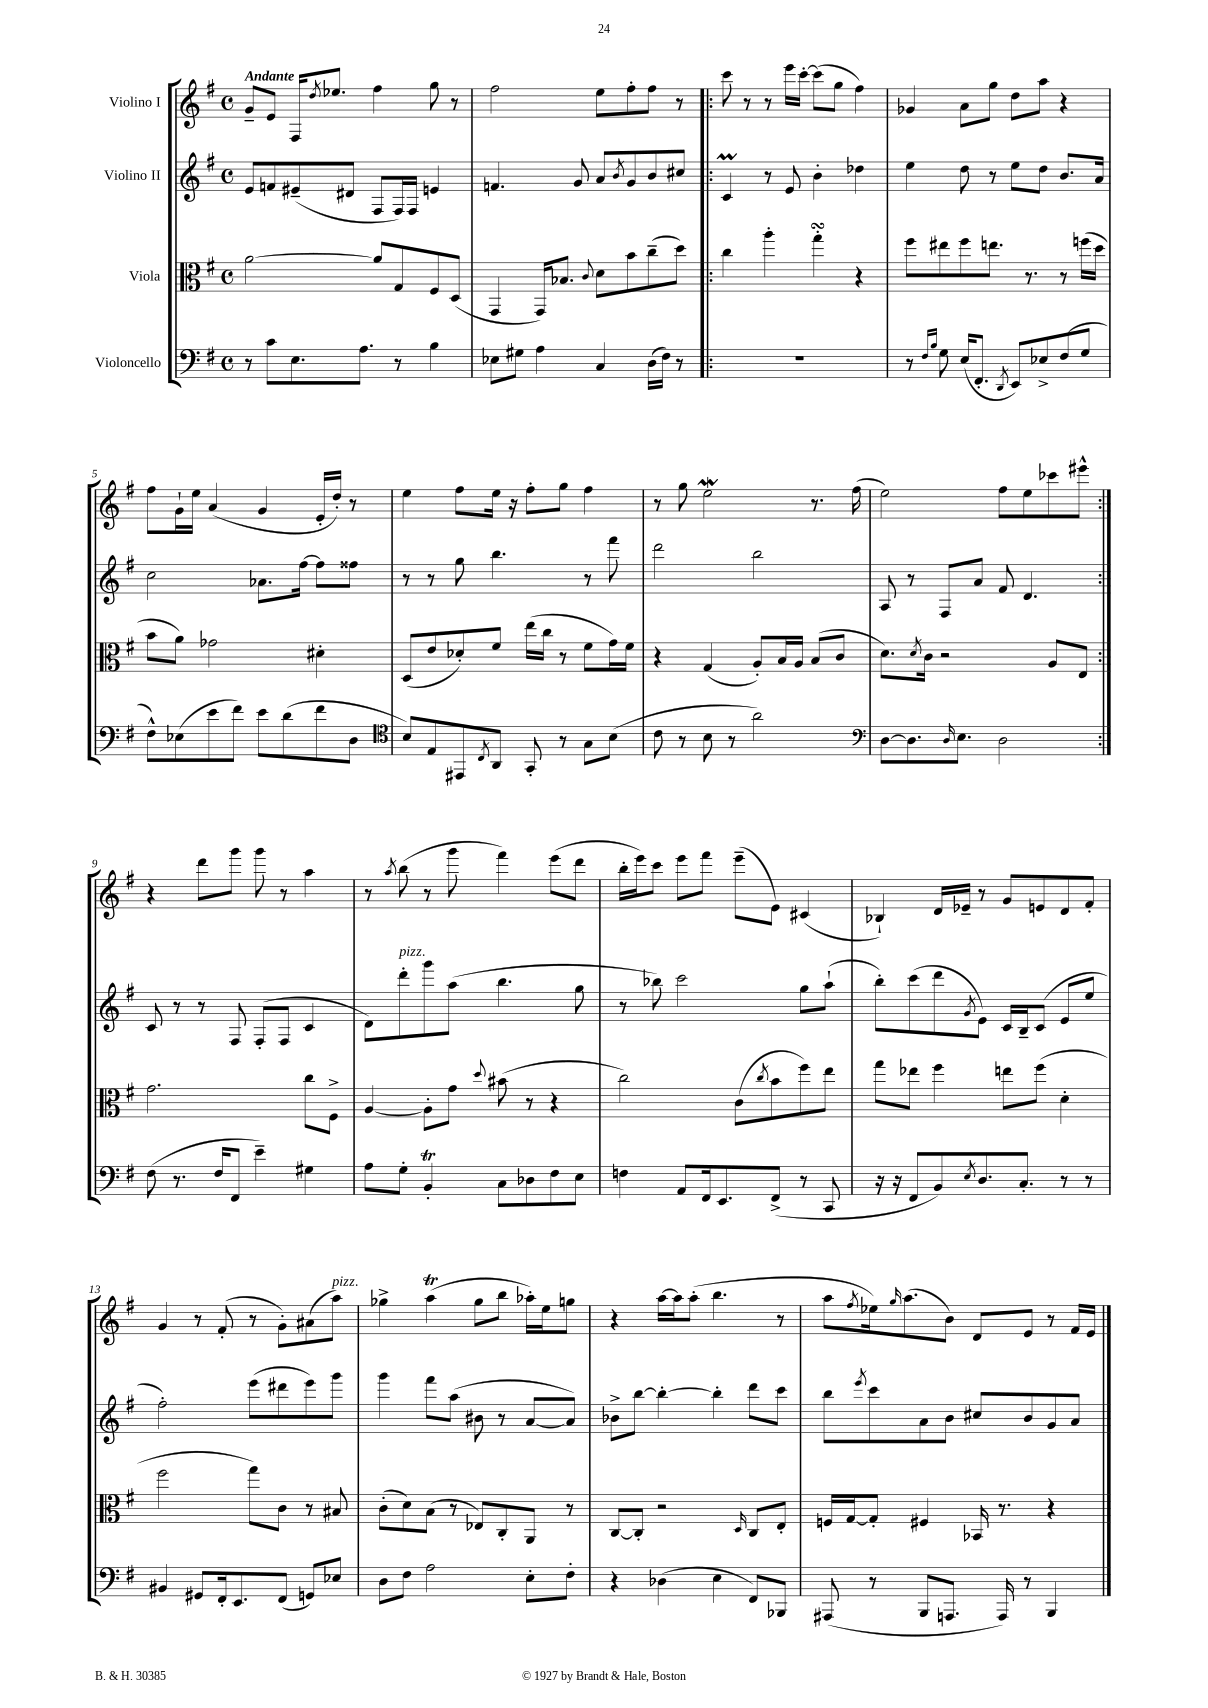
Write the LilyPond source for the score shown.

<<
\new StaffGroup <<
\new Staff = "s0" \with { instrumentName = "Violino I" } {
    \clef treble \key g \major \defaultTimeSignature \time 4/4 \tempo "Andante"
    g'8-- e'8 fis16 \acciaccatura { d''8 } ees''8. fis''4 g''8 r8 |
    fis''2 e''8 fis''8-. fis''8 r8 |
    \repeat volta 2 { c'''8 r8 r8 e'''16 c'''16~-. c'''8( g''8 fis''4) |
    ges'4 a'8 g''8 d''8 a''8 r4 |
    fis''8 g'16-! e''16 a'4( g'4 e'16-. d''16-.) r8 |
    e''4 fis''8 e''16 r16 fis''8-. g''8 fis''4 |
    r8 g''8 e''2\mordent r8. fis''16( |
    e''2) fis''8 e''8 ces'''8 eis'''8-^ | }
    r4 d'''8 g'''8 g'''8 r8 a''4 |
    r8 \acciaccatura { a''8 } b''8( r8 g'''8 fis'''4) e'''8( d'''8 |
    b''16-. e'''16) c'''8 e'''8 fis'''8 e'''8--( e'8) cis'4( |
    bes4-!) d'16 ees'16-- r8 g'8 e'8 d'8 fis'8-. |
    g'4 r8 fis'8-.( r8 g'8-.) ais'8( a''8^\markup { \italic "pizz." }) |
    ges''4-> a''4\trill( ges''8 b''8 aes''16-.) e''16 g''8 |
    r4 a''16~ a''16 a''8-.( b''4. r8 |
    a''8 \acciaccatura { fis''8 } ees''16) \grace { g''16 } a''8.( b'8) d'8 e'8 r8 fis'16 e'16 \bar "|." |
}
\new Staff = "s1" \with { instrumentName = "Violino II" } {
    \clef treble \key g \major \defaultTimeSignature \time 4/4
    e'8 f'8 eis'8--( dis'8 fis8 fis16) fis16 e'4 |
    f'4. g'8 a'8 \acciaccatura { b'8 } g'8 b'8 cis''8 |
    \repeat volta 2 { c'4\prall r8 e'8 b'4-. des''4 |
    e''4 d''8 r8 e''8 d''8 b'8. a'16 |
    c''2 aes'8. fis''16~ fis''8 fisis''8 |
    r8 r8 g''8 b''4. r8 fis'''8 |
    d'''2 b''2 |
    a8 r8 fis8 a'8 fis'8 d'4. | }
    c'8 r8 r8 fis8 fis8-.( fis8 c'4 |
    d'8) d'''8-.^\markup { \italic "pizz." } g'''8 a''8( b''4. g''8 |
    r8 bes''8) c'''2 g''8 a''8-!( |
    b''8-.) c'''8( d'''8 \acciaccatura { g'8 } e'8) c'16 b16-- c'8( e'8 e''8 |
    fis''2-.) e'''8( dis'''8 e'''8) g'''8 |
    g'''4 fis'''8 a''8( bis'8 r8 a'8~ a'8) |
    bes'8-> b''8~ b''4~-. b''4-. d'''8 c'''8 |
    b''8 \acciaccatura { e'''8 } c'''8 a'8 b'8 cis''8 b'8 g'8 a'8 \bar "|." |
}
\new Staff = "s2" \with { instrumentName = "Viola" } {
    \clef alto \key g \major \defaultTimeSignature \time 4/4
    a'2~ a'8 g8 fis8 d8( |
    g,4 g,16) bes8. \appoggiatura { c'8 } d'8 b'8 c''8--( d''8) |
    \repeat volta 2 { c''4 a''4-. g''4-.\turn r4 |
    fis''8 eis''8 fis''8 e''8. r8. r8 f''16( d''16 |
    b'8 a'8) ges'2 dis'4-. |
    d8( e'8 des'8-.) fis'8 e''16( c''16 r8 fis'8 g'16) fis'16 |
    r4 g4( a8-.) b16 a16 b8( c'8 |
    d'8.) \acciaccatura { d'8 } c'16 r2 a8 e8 | }
    g'2. c''8 fis8-> |
    a4~ a8-. g'8 \appoggiatura { d''8 } bis'8( r8 r4 |
    c''2) c'8( \acciaccatura { c''8 } b'8 fis''8) e''8 |
    g''8 ees''8 fis''4 e''8 fis''8( d'4-. |
    fis''2 g''8) c'8 r8 bis8 |
    c'8-.( d'8) b8( r8 ees8) c8-. a,8 r8 |
    c8~ c8-. r2 \grace { d16 } c8 e8-. |
    f16 g16~ g8-. fis4 bes,16 r8. r4 \bar "|." |
}
\new Staff = "s3" \with { instrumentName = "Violoncello" } {
    \clef bass \key g \major \defaultTimeSignature \time 4/4
    r8 c'8 e8. a8. r8 b4 |
    ees8 gis8 a4 c4 d16( fis16) r8 |
    \repeat volta 2 { R1 |
    r8 \grace { fis16 b16 } g8 e16( fis,8.-. \acciaccatura { d,8 } e,8) ees8-> fis8( g8 |
    fis8-^) ees8( e'8 fis'8) e'8 d'8( fis'8 d8 |
    \clef tenor b8) e8 eis,8 \acciaccatura { c8 } a,8 g,8-. r8 g8 b8( |
    c'8 r8 b8 r8 a'2) |
    \clef bass d8~ d8. \grace { d16 } e8. d2 | }
    fis8( r8. fis16 fis,8 e'4--) gis4 |
    a8 g8-. b,4-.\trill c8 des8 fis8 e8 |
    f4 a,8 fis,16 e,8. fis,8->( r8 c,8 |
    r16 r16 fis,8 b,8) \acciaccatura { e8 } d8. c8.-. r8 r8 |
    bis,4 gis,8 fis,16-. e,8. fis,8( g,8) ees8 |
    d8 fis8 a2 e8-. fis8-. |
    r4 des4( e4 fis,8) bes,,8 |
    ais,,8( r8 b,,8 a,,8. a,,16) r8 b,,4 \bar "|." |
}
>>
>>
